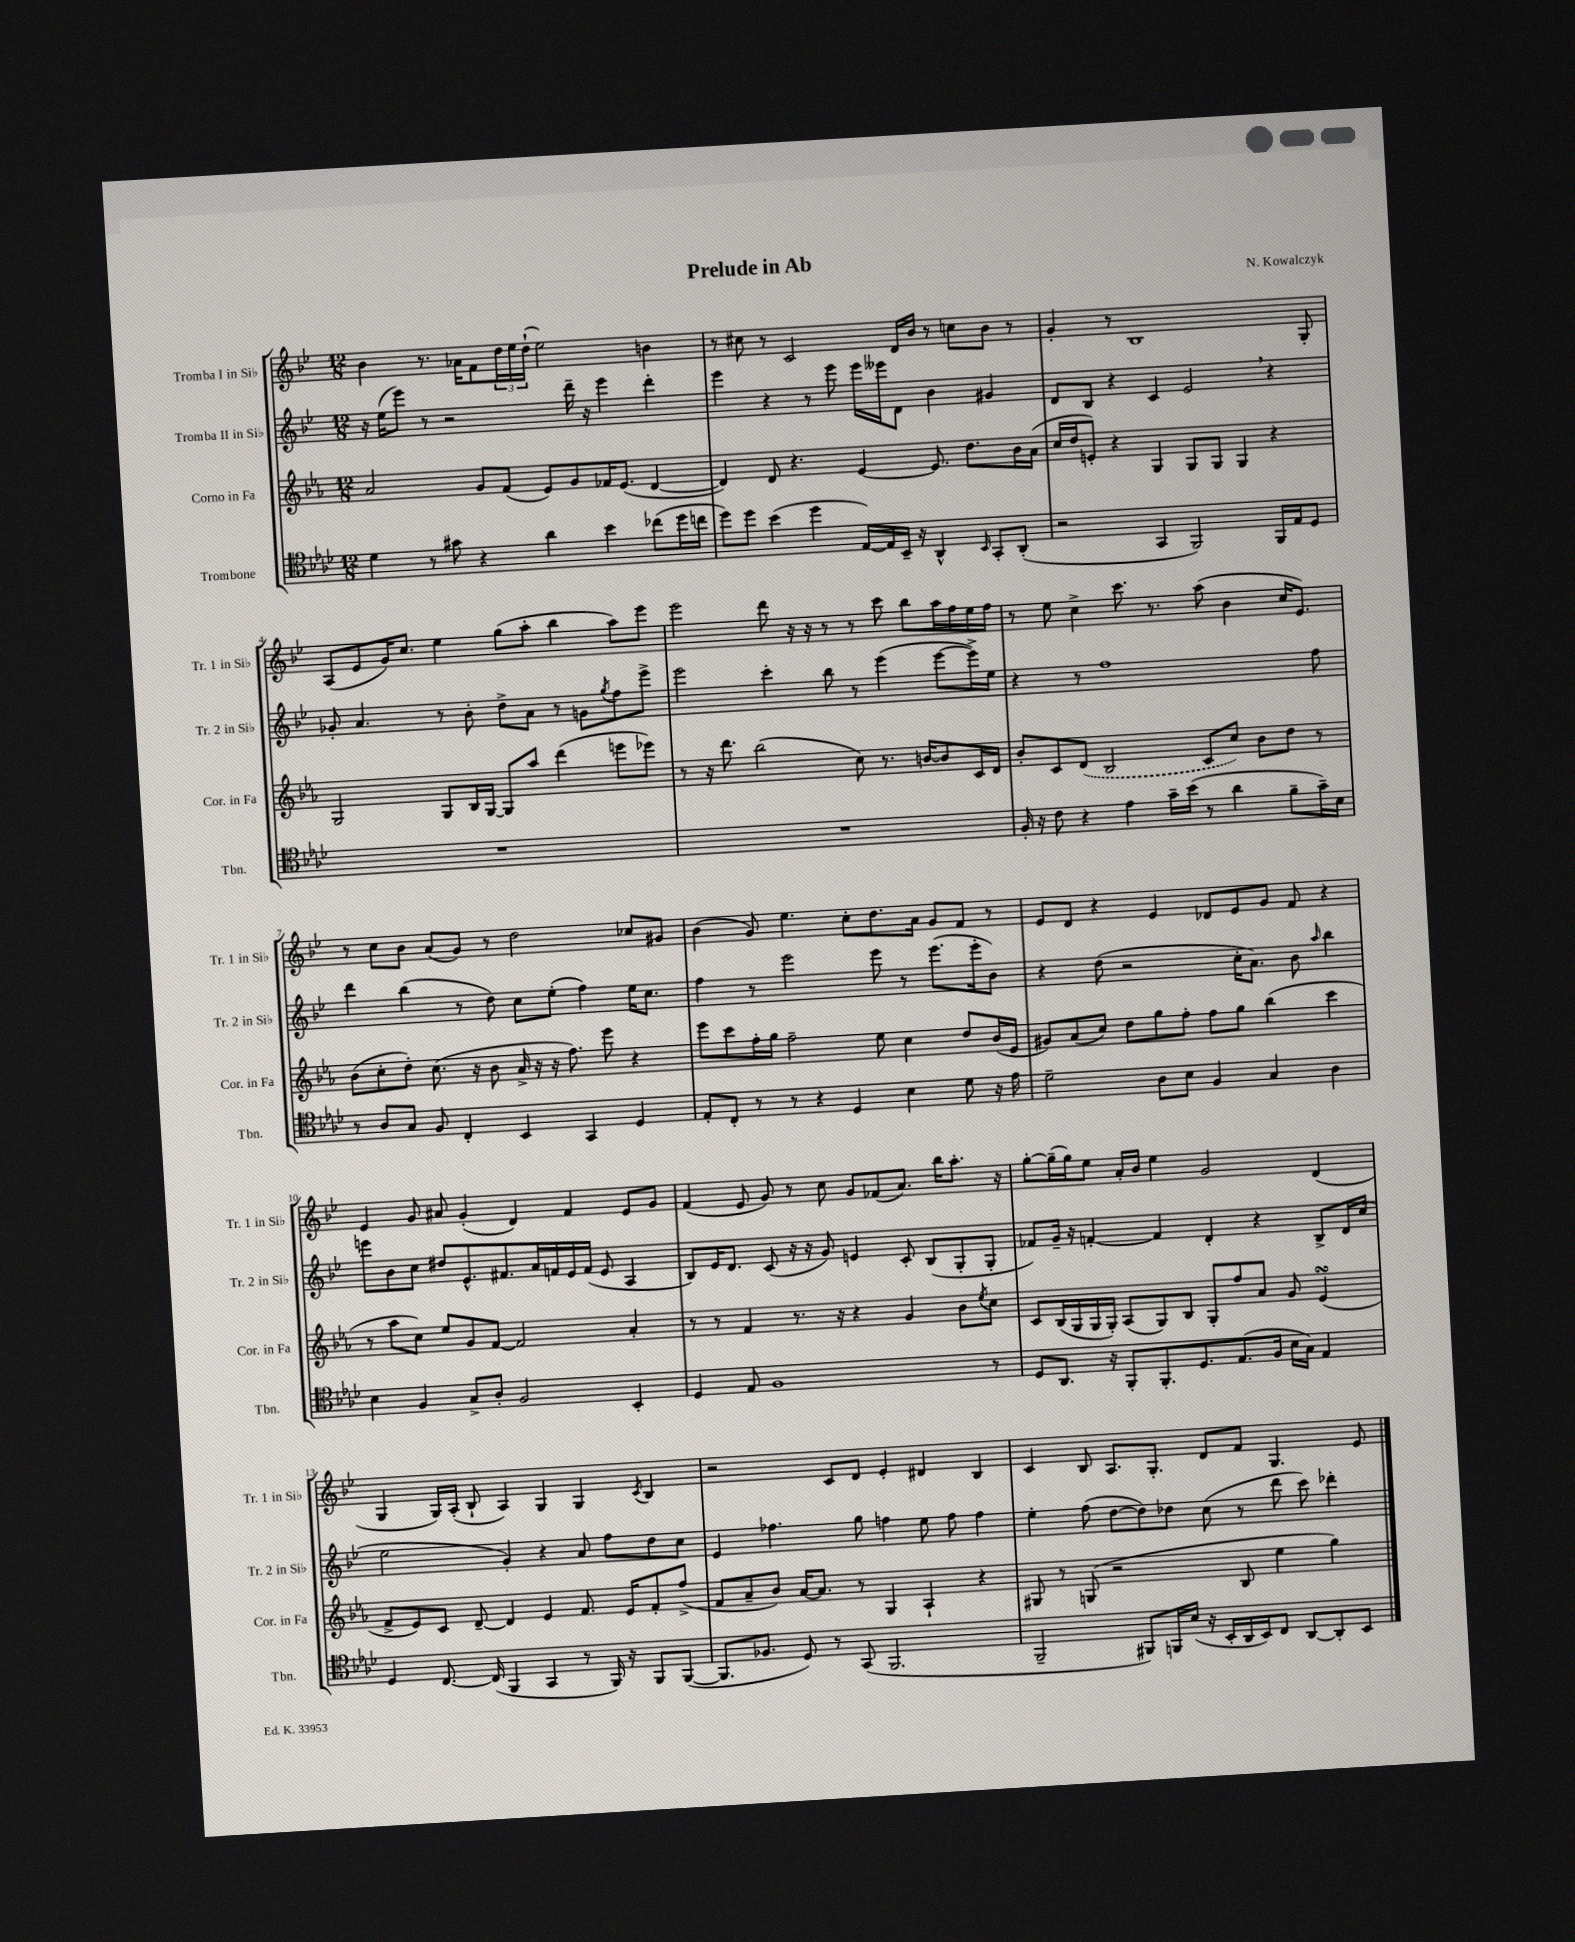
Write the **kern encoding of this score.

**kern	**kern	**kern	**kern
*part4	*part3	*part2	*part1
*staff4	*staff3	*staff2	*staff1
*I"Trombone	*I"Corno in Fa	*I"Tromba II in Si♭	*I"Tromba I in Si♭
*I'Tbn.	*I'Cor. in Fa	*I'Tr. 2 in Si♭	*I'Tr. 1 in Si♭
*clefC4	*clefG2	*clefG2	*clefG2
*k[b-e-a-d-]	*k[b-e-a-]	*k[b-e-]	*k[b-e-]
*M12/8	*M12/8	*M12/8	*M12/8
=1	=1	=1	=1
4d-\	2a-/	16r	4b-\
.	.	(16ee-\KL	.
.	.	8eee-\J)	.
8r	.	8r	8.r
8g#X\	.	2r	.
.	.	.	16a-X\KL
4r	8g/L	.	8f\
.	(8f/J	.	24dd\L
.	.	.	24ee-\
.	.	.	(24dd`\JJ
4a-\	8e-/L)	.	2ee-\)
.	8g/	16ddd~\	.
.	.	16r	.
4b-\	16f-X/K	4eee-\	.
.	(8.e-/J	.	.
(8cc-X\L	[4d/	4ddd'\	4bn\
16dd-\L	.	.	.
16ccn\JJ	.	.	.
=2	=2	=2	=2
8dd-\L)	4d/])	4eee-\	8r
8dd-\J	.	.	8cc#X\
(4b-\	8d/	4r	8r
.	4.r	.	2c/
4dd-\	.	8r	.
.	.	8eee-\	.
[16E-/LL)	[4e-/	16eee-\LL	.
16E-/]	.	16eee--X\J	.
16BB-~/JJ	.	8d\J	16d/LL
16r	.	.	16b-/JJ
4AA-^^/	8.e-/]	4b-\	8r
.	.	.	8ccn\L
.	8.dd\L	.	.
16qqBB-/	.	.	.
8GG'/L	.	4g#X/	8b-\J
(8AA-'/J	16b-\L	.	8r
.	(16a-\JJ	.	.
=3	=3	=3	=3
2r	16cc/LL	8d/L	4g'/
.	16dd/J	.	.
.	8en'/J)	8B-/J	.
.	4r	4r	8r
.	.	.	1B-
4GG/	4G/	4c/	.
2FF/)	8G/L	2e-,/	.
.	8G/J	.	.
.	4G/	.	.
16FF/LL	4r	4r	.
16E-/J	.	.	.
8D-/J	.	.	8G'/
!!LO:LB:g=z
=4	=4	=4	=4
1.r	2G/	8g-X'/	(8A/L
.	.	4.a/	8e-/
.	.	.	16g/K)
.	.	.	8.cc/J
.	8G/L	8r	4ee-\
.	16B-/L	8b-'\	.
.	[16G/JJ	.	.
.	8G/L]	8dd^\L	(8gg\L
.	8aa-/J	8a\J	8aa'\J
.	(4ddd\	8r	4bb-\
.	.	8gn\L	.
.	.	8qgg/	.
.	8eeen\L	8ff\	8aa\L)
.	8eee-X\J)	8eee-^\J	8eee-\J
=5	=5	=5	=5
1.r	8r	2eee-\	2eee-\
.	16r	.	.
.	8.ddd\	.	.
.	(2bb-\	.	.
.	.	4ccc'\	8ddd\
.	.	.	16r
.	.	.	16r
.	.	8bb-\	8r
.	8cc\)	8r	8r
.	8.r	(4eee-\	8ccc\
.	.	.	8bb-\L
.	[16bn/KL	.	.
.	8b/]	[8eee-\L	16aa\L
.	.	.	16ff\
.	16c/L	16eee-^\L])	16ee-\
.	16d/JJ	16ee-\JJ	16ff\JJ
=6	=6	=6	=6
16F'/	8b-'/L	4r	8r
16r	.	.	.
8c\	8c/	.	8ee-\
4r	(8d/J	8r	4cc^\
.	2B-/	1ff	.
4e-\	.	.	8.ccc\
.	.	.	8.r
16g~\LL	.	.	.
(16b-\JJ	.	.	.
8r	8c/L	.	(8aa\
4a-\	8cc/J)	.	4b-\
.	8b-\L	.	.
8f~\L	8dd\J	.	16cc/KL
.	.	.	8.e-/J)
16g~\L)	8r	8ff\	.
16B-\JJ	.	.	.
!!LO:LB:g=z
=7	=7	=7	=7
8r	(8b-\L	4ddd\	8r
8A-/L	8cc'\	.	8cc\L
8G/J	8dd'\J)	(4bb-\	8b-\J
8F/	(8.cc\	.	(8a/L
4C'/	.	8r	8g/J)
.	16r	.	.
.	8b-\	8dd\)	8r
4BB-/	16a-^/	8cc\L	2dd\
.	16r	.	.
.	16r	(8ee-'\J	.
.	8.ff\)	.	.
4GG/	.	4ff\)	.
.	8eee-\	.	.
4D-/	4r	16ee-\KL	8cc-X/L
.	.	8.cc\J	.
.	.	.	8g#X/J
=8	=8	=8	=8
8E-'/L	8eee-\L	4ff\	(4b-\
8C'/J	8ccc\	.	.
8r	16ff'\L	8r	8g/)
.	16gg\JJ	.	.
8r	2ff~\	2eee-\	4.ee-\
4r	.	.	.
4D-/	.	.	8cc'\L
.	8ee-\	8eee-\	8.dd\
4B-\	4cc\	8r	.
.	.	.	16a\Jk
.	.	(8.eee-\L	8g/L
8d-\	8dd/L	.	8f/J
.	.	16eee-'\k	.
16r	(16b-/L	8b-\J)	8r
16e-\	16e-/JJ	.	.
=9	=9	=9	=9
2d-~\	8g#X/L)	4r	8e-/L
.	(8a-/	.	8d/J
.	8cc/J)	(8dd\	4r
.	8dd\L	2r	.
8A-\L	8gg\	.	4e-/
8B-\J	8ff'\J	.	.
4F/	8ff\L	.	8d-X/L
.	8gg\J	16cc'\KL	8e-/
.	.	8.a\J)	.
4G/	(4bb-\	.	8g/J
.	.	8b-\	8f/
.	.	16qqaa/	.
4A-\	4ccc\	4bb-\	4r
!!LO:LB:g=z
=10	=10	=10	=10
4B-\	8r	8eeen\L	4e-/
.	8aa-\L	8b-\	.
4F/	8cc\J)	8cc\J	8g/
.	8ee-/L	8dd#X/L	8a#X/
8G^/L	8g/	8.e-^^/	(4g'/
8A-'/J	[8f/J	.	.
.	.	8.f#X/	.
2F/	2f/]	.	4d/)
.	.	16a/L	.
.	.	16fn/	.
.	.	16e-/	4f/
.	.	(16f/JJ	.
.	.	8e-/	.
4BB-'/	4a-'/	4A/	8e-/L
.	.	.	8g/J
=11	=11	=11	=11
4D-/	8r	8B-/L)	(4f/
.	8r	16e-/K	.
.	.	8.d/J	.
8E-/	4f/	.	8e-/
1F	.	(8c/	8g/)
.	8.r	16r	8r
.	.	16r	.
.	.	8g/)	8cc\
.	16r	.	.
.	4r	4en/	8g/L
.	.	.	(8f-X/
.	4g/	8c'/	8.a/J)
.	.	(8B-/L	.
.	.	.	16bb-\KL
.	8b-\L	8G'/	8.aa'\J
.	8qee-/	.	.
8r	8cc\J	8G'/J	.
.	.	.	16r
=12	=12	=12	=12
8D-/L	8c/L	8f-X/L)	[8gg'\L
8.AA-/J	(16B-/L	16g~/Jk	(16gg~\L]
.	16G/	16r	16gg\J)
.	16G/	[4fn'/	8ee-\J
16r	16G'/JJ)	.	.
8FF'/L	(8A-/L	.	16a'/LL
.	.	.	16b-/JJ
8.FF'/	8G/)	4f/]	4ee-\
.	8B-/J	.	.
8.D-/	.	.	.
.	8G'/L	4d'/	2g/
(8.E-/	8ff/	.	.
.	8a-/J	4r	.
16F/Jk	.	.	.
16B-\LL	8g/	.	.
16G\JJ)	.	.	.
4E-/	(4e-sSSs/	8B-^/L	(4d/
.	.	16d/L	.
.	.	(16cc/JJ	.
!!LO:LB:g=z
=13	=13	=13	=13
4D-/	8f^/L	2ee-\	4G/
.	8e-/)	.	.
[8.C/	8c/J	.	16G/LL)
.	.	.	(16A'/JJ
.	[8d~/	.	8B-`/
(16C/]	.	.	.
4FF/	4d/]	4g'/)	4A/)
4GG/	4e-/	4r	4G/
8r	8.f/	8a/	4G/
16FF/)	.	8ff\L	.
16r	16e-/KL	.	.
.	.	.	8qc/
8FF/L	8f'/	8dd\	4B-/
([8FF/J	(8ff^/J	8cc\J	.
=14	=14	=14	=14
8.FF/L]	8f/L	4e-/	2r
.	8a-~/	.	.
8.F-X/J	.	.	.
.	8b-/J)	4.ff-X\	.
8D-/)	[16a-/KL	.	.
.	8.a-/J]	.	.
8r	.	.	8c/L
(8GG/	8r	8gg\	8d/J
2.FF/	4G/	4ffn\	4e-'/
.	4A-`/	8ee-\	4d#X/
.	.	8ff\	.
.	4r	4ff\	4B-/
=15	=15	=15	=15
2FF~/	8G#X/	4ee-'\	4c/
.	8r	.	.
.	(8Gn/	(8ff\	8B-/
.	2r	[8dd\L	8.A/L
8FF#X/L)	.	8dd\])	.
.	.	.	8.G'/J
16FFn/L	.	8dd-X\J	.
(16B-/JJ	.	.	.
16r	.	(8cc\	8d/L
16BB-'/LL	.	.	.
16AA-/	8B-/	8r	8f/J
16BB-/J)	.	.	.
8C/J	4ee-\	8ddd\	4.G/
[8AA-/L	.	8ccc\)	.
8AA-'/]	4gg\)	4ddd-X'\	.
8BB-/J	.	.	8e-/
==	==	==	==
*-	*-	*-	*-
